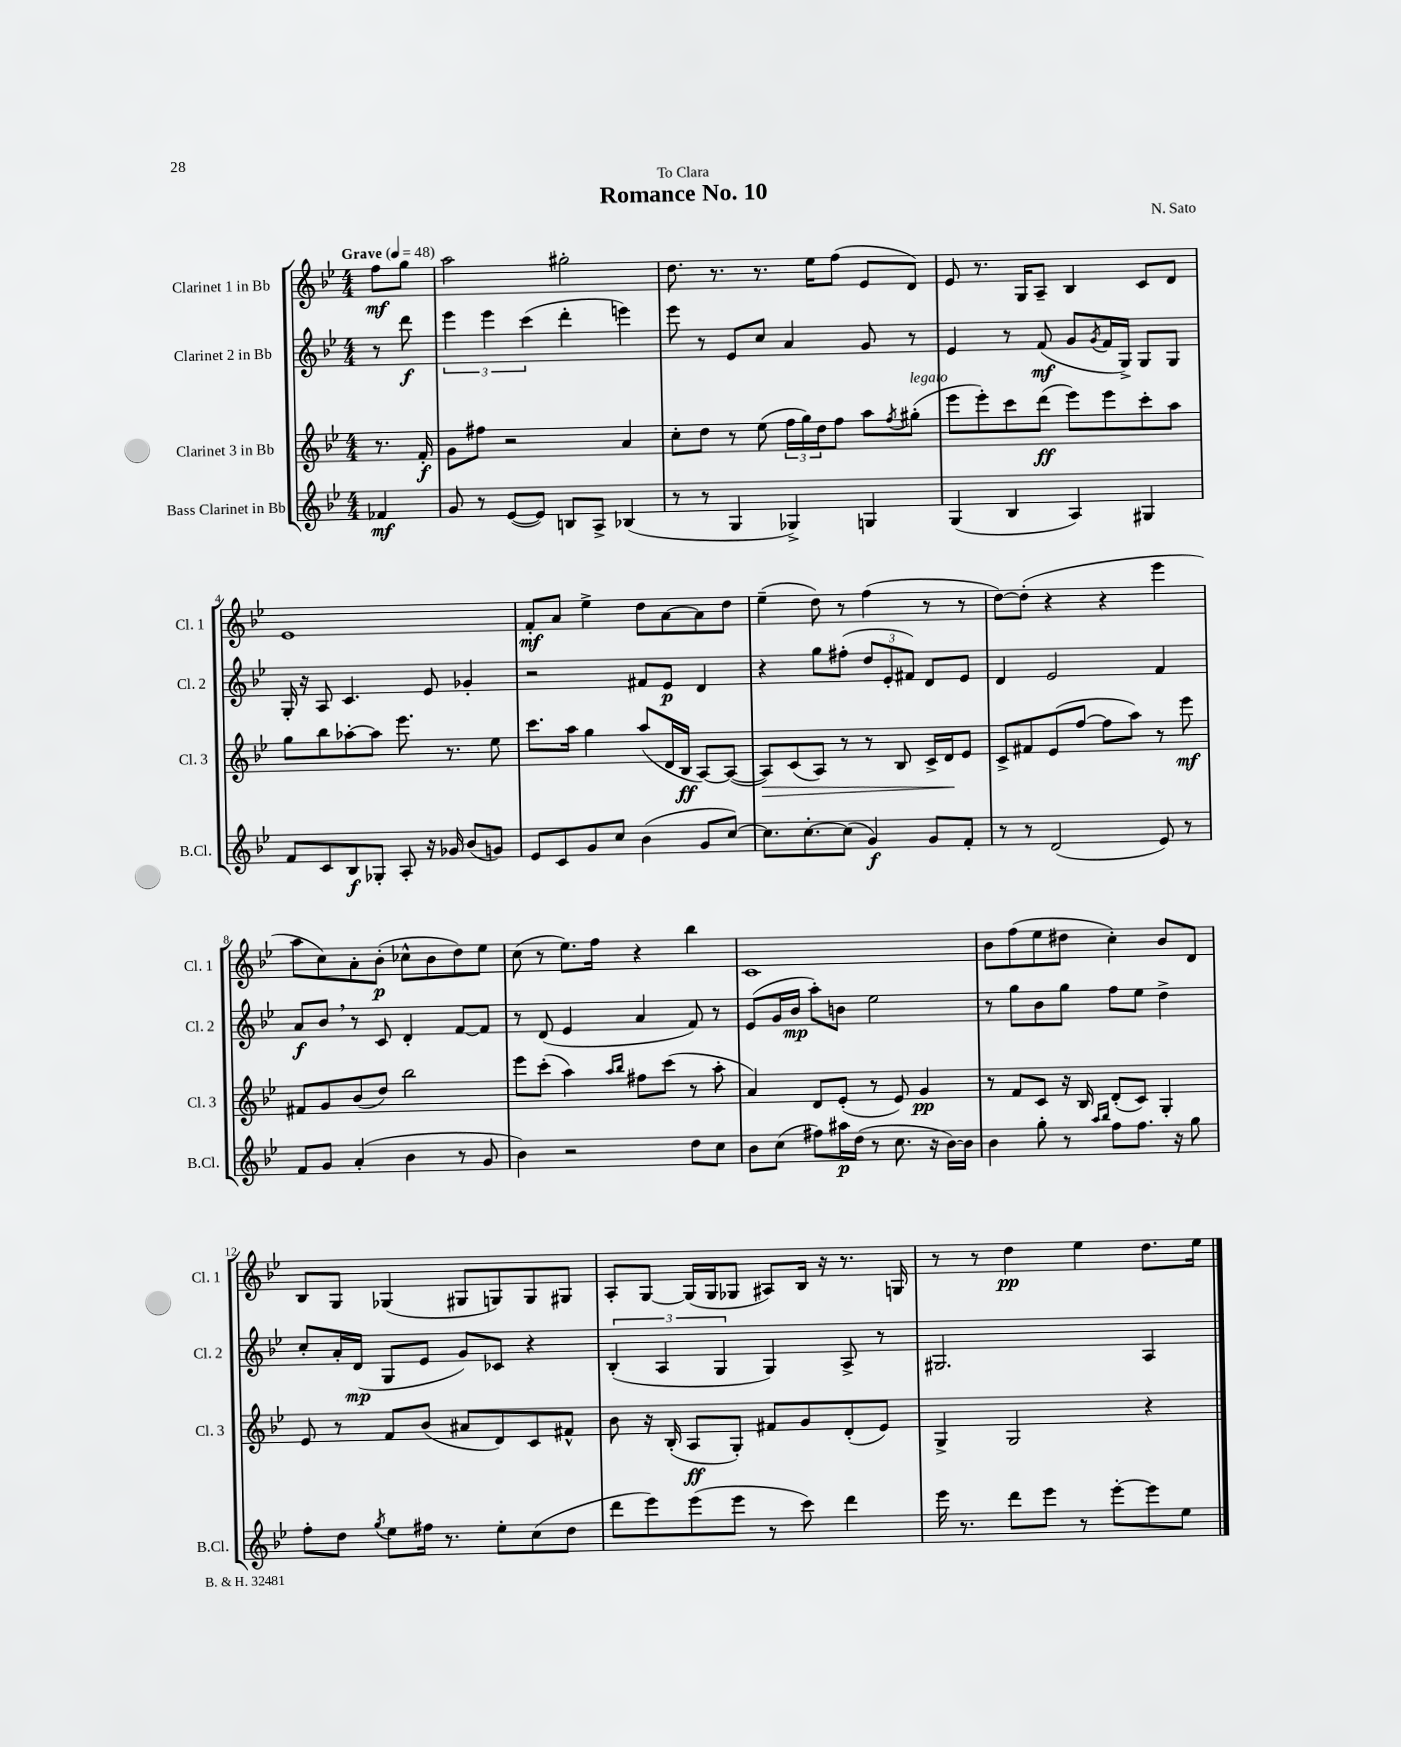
\header { title = "Romance No. 10" composer = "N. Sato" dedication = "To Clara" }
<<
\new StaffGroup <<
\new Staff = "s0" \with { instrumentName = "Clarinet 1 in Bb" shortInstrumentName = "Cl. 1" } {
    \clef treble \key bes \major \numericTimeSignature \time 4/4 \partial 4 \tempo "Grave" 4 = 48
    f''8\mf g''8 |
    a''2 gis''2-. |
    d''8. r8. r8. ees''16 f''8( ees'8 d'8) |
    ees'8 r8. g16 a8-- bes4 c'8 d'8 |
    ees'1 |
    f'8-.\mf a'8 ees''4-> d''8 a'8~ a'8 d''8 |
    ees''4--( d''8) r8 f''4( r8 r8 |
    d''8~) d''8-.( r4 r4 ees'''4 |
    a''8 c''8) a'8-. bes'8-.\p( ces''8-^ bes'8 d''8) ees''8 |
    c''8( r8 ees''8.) f''16 r4 bes''4 |
    c'1 |
    bes'8 f''8( ees''8 dis''8 c''4-.) bes'8 d'8 |
    bes8 g8 ges4( gis8 g8) g8 gis8 |
    a8-. g8~ g16( g16 ges8 ais8) bes16 r16 r8. g16 |
    r8 r8 d''4\pp ees''4 d''8. ees''16 \bar "|." |
}
\new Staff = "s1" \with { instrumentName = "Clarinet 2 in Bb" shortInstrumentName = "Cl. 2" } {
    \clef treble \key bes \major \numericTimeSignature \time 4/4 \partial 4
    r8 d'''8\f |
    \tuplet 3/2 { ees'''4 ees'''4 c'''4( } d'''4-. e'''4) |
    ees'''8 r8 ees'8 c''8 a'4 g'8 r8 |
    ees'4 r8 f'8\mf( g'8 \acciaccatura { g'8 } f'16 g16->) g8 g8 |
    g16-. r16 a8 c'4. ees'8 ges'4-. |
    r2 fis'8 ees'8\p d'4 |
    r4 g''8 fis''8-.( \tuplet 3/2 { d''8 ees'8-. fis'8) } d'8 ees'8 |
    d'4 ees'2 f'4 |
    a'8\f bes'8 \breathe r8 c'8 d'4-. f'8~ f'8 |
    r8 d'8( ees'4 a'4 f'8) r8 |
    ees'8( g'16 bes'16\mp a''8-.) b'8 ees''2 |
    r8 g''8 bes'8 g''8 f''8 ees''8 d''4-> |
    c''8-. a'16-. d'16\mp( g8 ees'8 g'8) ces'8 r4 |
    \tuplet 3/2 { bes4-.( a4 g4 } g4) a8-> r8 |
    gis2. a4 \bar "|." |
}
\new Staff = "s2" \with { instrumentName = "Clarinet 3 in Bb" shortInstrumentName = "Cl. 3" } {
    \clef treble \key bes \major \numericTimeSignature \time 4/4 \partial 4
    r8. f'16-.\f |
    g'8 fis''8 r2 a'4 |
    c''8-. d''8 r8 ees''8( \tuplet 3/2 { f''16 g''16) d''16 } f''8 a''8 \acciaccatura { f''8 } gis''8-.^\markup { \italic "legato" }( |
    ees'''8 ees'''8-.) c'''8 d'''8\ff( ees'''8) ees'''8 c'''8-. a''8 |
    g''8 bes''8 aes''8~-. aes''8 ees'''8. r8. ees''8 |
    c'''8. a''16 g''4 a''8( d'16 bes16\ff a8~) a8~( |
    a8\>) c'8( a8) r8 r8 bes8 c'16-> d'16\! ees'8 |
    c'8-> fis'8 ees'8( f''8~ f''8 a''8) r8 ees'''8\mf |
    fis'8 g'8 bes'8( d''8) bes''2 |
    ees'''8 c'''8-.( a''4) \grace { a''16 bes''16 } fis''8 c'''8( r8 a''8-. |
    a'4) d'8 ees'8-.( r8 ees'8) g'4\pp |
    r8 f'8 c'8 r16 bes16 d'8-.( c'8) g4-. |
    ees'8 r8 f'8 bes'8( ais'8 d'8) c'8 fis'8-^ |
    bes'8 r16 bes16-.( a8\ff g8-.) fis'8 g'8 d'8-.( ees'8) |
    g4-> g2 r4 \bar "|." |
}
\new Staff = "s3" \with { instrumentName = "Bass Clarinet in Bb" shortInstrumentName = "B.Cl." } {
    \clef treble \key bes \major \numericTimeSignature \time 4/4 \partial 4
    fes'4\mf |
    g'8 r8 ees'8~( ees'8) b8 a8-> bes4( |
    r8 r8 g4 ges4->) g4 |
    g4( bes4 a4) gis4 |
    f'8 c'8 bes8\f ges8-. a8-. r16 ges'16 bes'8( g'8) |
    ees'8 c'8 g'8 c''8 bes'4( g'8 c''8~) |
    c''8. c''8.~-. c''8( g'4\f) g'8 f'8-. |
    r8 r8 d'2( ees'8) r8 |
    f'8 g'8 a'4-.( bes'4 r8 g'8 |
    bes'4) r2 d''8 c''8 |
    bes'8 c''8( fis''8) ais''16\p d''16( r8 c''8. r16 bes'16~) bes'16 |
    bes'4 g''8-. r8 \grace { a''16 bes''16 } f''8 f''8. r16 g''8 |
    f''8-. d''8 \acciaccatura { g''8 } ees''8 fis''16 r8. ees''8-. c''8( d''8 |
    d'''8 ees'''8) ees'''8( ees'''8 r8 c'''8) d'''4 |
    ees'''16 r8. d'''8 ees'''8 r8 ees'''8~-. ees'''8 ees''8 \bar "|." |
}
>>
>>
